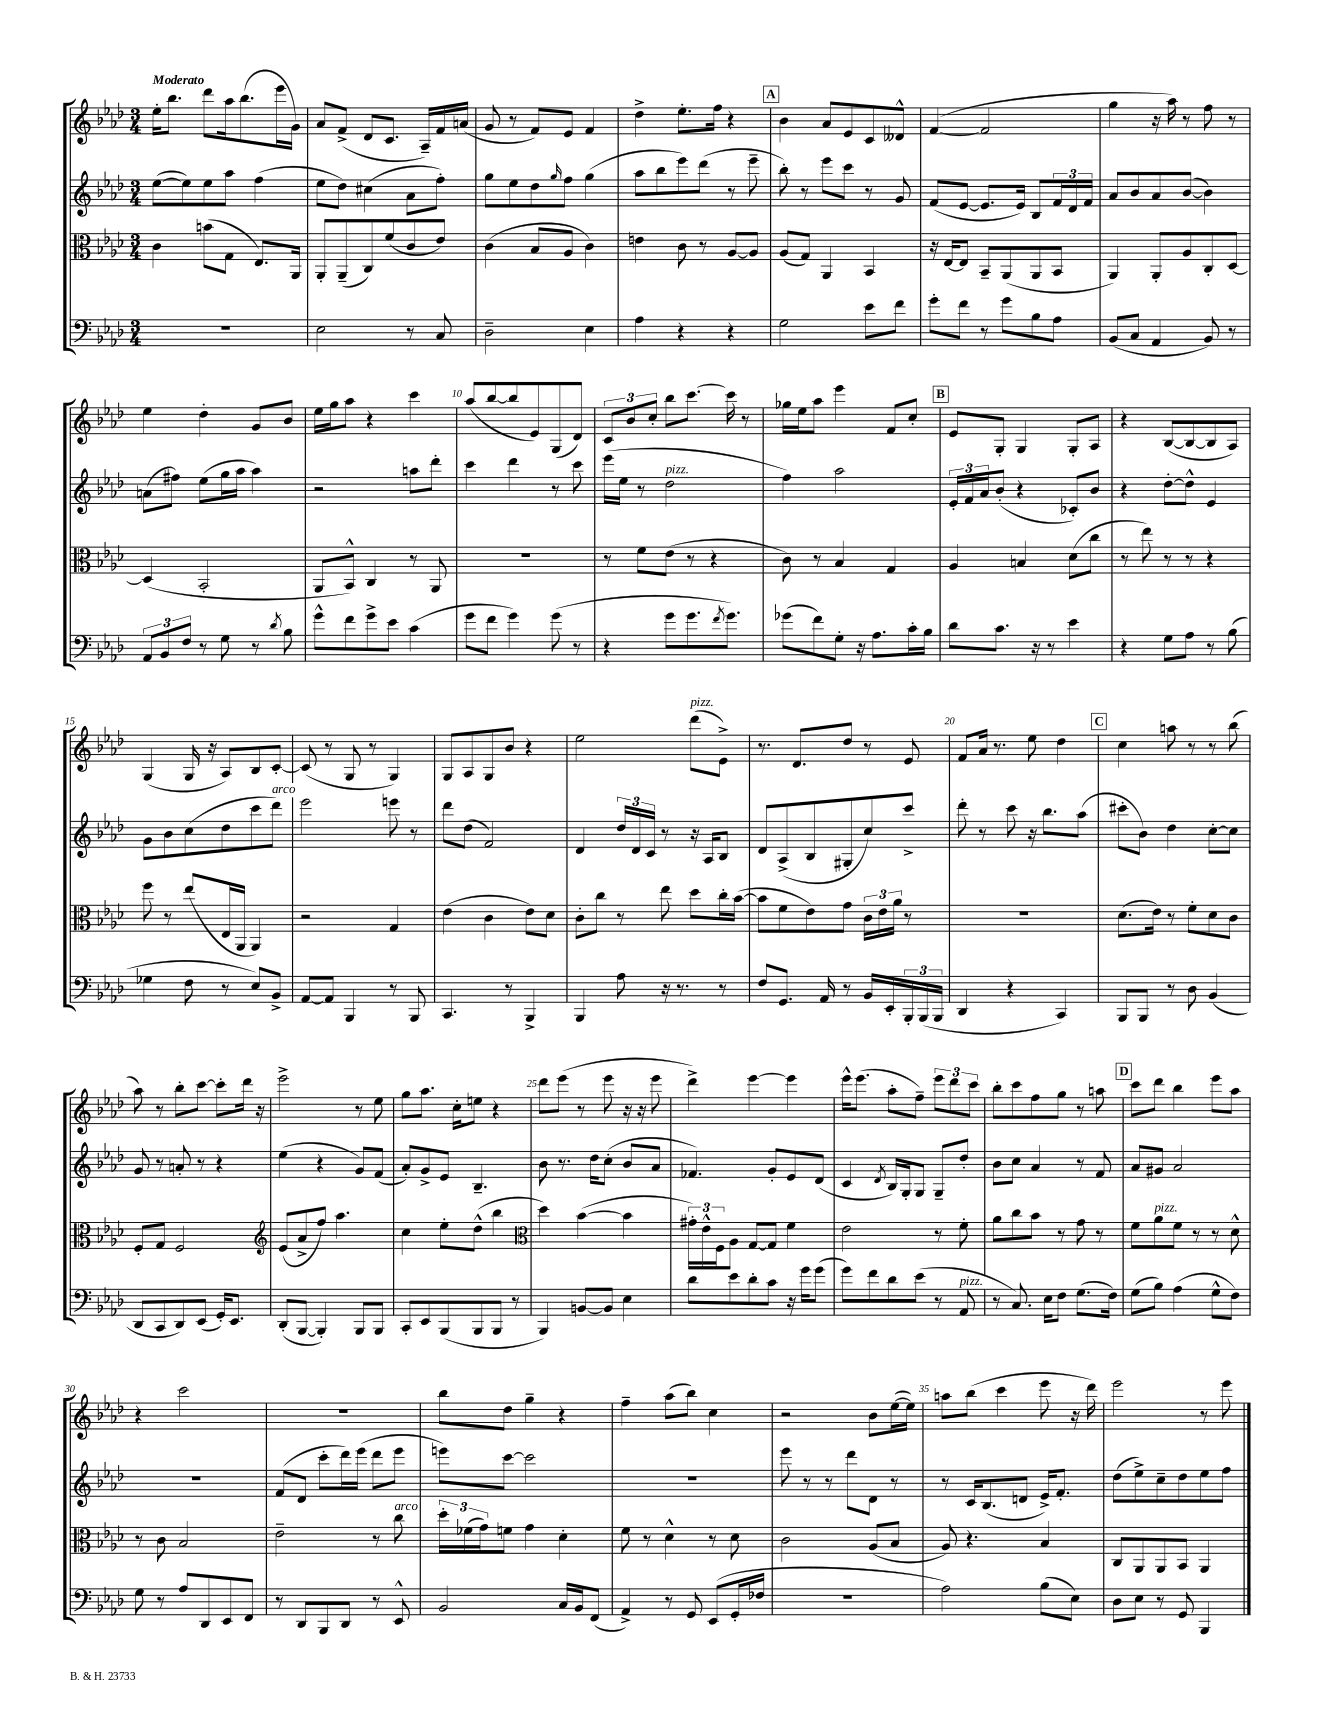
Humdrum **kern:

**kern	**kern	**kern	**kern
*staff4	*staff3	*staff2	*staff1
*clefF4	*clefC3	*clefG2	*clefG2
*k[b-e-a-d-]	*k[b-e-a-d-]	*k[b-e-a-d-]	*k[b-e-a-d-]
*M3/4	*M3/4	*M3/4	*M3/4
2.r	4c	([8ee-	16ee-'
.	.	.	8.bb-
.	.	8ee-])	.
.	(8b	8ee-	8ddd-
.	8G	8aa-	16aa-
.	.	.	(8.bb-
.	8.E-)	(4ff	.
.	.	.	16eee-
.	16AA-	.	16g)
=	=	=	=
2E-	8AA-'	8ee-	8a-
.	(8AA-~	8dd-)	(8f^
.	8C)	(4cc#	8d-
.	(8f	.	8.c
8r	8c	8a-	.
.	.	.	16A-~)
8C	8e-)	8ff')	16f
.	.	.	(16a
=	=	=	=
2D-~	(4c	8gg	8g
.	.	8ee-	8r
.	8B-	8dd-	8f)
.	.	16qqgg	.
.	8A-	8ff	8e-
4E-	4c)	(4gg	4f
=	=	=	=
4A-	4e	8aa-	4dd-^
.	.	8bb-	.
4r	8c	8eee-)	8.ee-'
.	8r	(8ddd-	.
.	.	.	16ff
4r	[8A-	8r	4r
.	8A-]	8eee-~	.
=	=	=	=
2G	(8A-	8bb-')	4b-
.	8G)	8r	.
.	4AA-	8eee-	8a-
.	.	8ccc	8e-
8e-	4BB-	8r	8c
8f	.	8g	8d--^^
=	=	=	=
8g'	16r	(8f	([4f
.	[16E-	.	.
8f	8E-]	[8e-	.
8r	8BB-~	8.e-]	2f]
8g	(8AA-	.	.
.	.	16e-)	.
8B-	8AA-	8B-	.
8A-	8BB-	24f	.
.	.	24d-	.
.	.	24f	.
=	=	=	=
(8BB-	4AA-)	8a-	4gg
8C	.	8b-	.
4AA-	8AA-'	8a-	16r
.	.	.	16aa-)
.	8A-	([8b-	8r
8BB-)	8C'	4b-])	8ff
8r	[8D-	.	8r
=	=	=	=
12AA-	(4D-]	(8a	4ee-
12BB-	.	.	.
.	.	8ff#)	.
12F	.	.	.
8r	2BB-'	(8ee-	4dd-'
8G	.	16gg	.
.	.	16aa-	.
8r	.	4aa-)	8g
8qd-	.	.	.
8B-	.	.	8b-
=	=	=	=
8g^^	8AA-	2r	16ee-
.	.	.	16gg
8f	8BB-^^)	.	8aa-
8g^	4C	.	4r
8e-	.	.	.
(4c	8r	8aa	4ccc
.	8AA-	8ddd-'	.
=	=	=	=
8g	2.r	4ccc	(8aa-
8f	.	.	[8bb-
4g)	.	4ddd-	8bb-]
.	.	.	8e-)
(8g	.	8r	(8G
8r	.	8ccc	8d-)
=	=	=	=
4r	8r	(16eee-	12c
.	.	16ee-	.
.	.	.	12b-
.	8f	8r	.
.	.	.	12cc'
8g	(8e-	2dd-	8bb-
8.g	8r	.	[8.ccc
.	4r	.	.
8qf	.	.	.
8.g)	.	.	16ccc]
.	.	.	8r
=	=	=	=
(8g-	8c)	4ff)	16gg-
.	.	.	16ee-
8f)	8r	.	8aa-
8G'	4B-	2aa-	4eee-
16r	.	.	.
8.A-	.	.	.
.	4G	.	8f
16c'	.	.	8cc'
16B-	.	.	.
=	=	=	=
8d-	4A-	24e-'	8e-
.	.	24f	.
.	.	24a-	.
8.c	.	(8b-'	8G'
.	4B	4r	4G
16r	.	.	.
8r	.	.	.
4e-	(8d-	8c-')	8G'
.	8cc	8b-	8A-
=	=	=	=
4r	8r	4r	4r
.	8ee-)	.	.
8G	8r	[8dd-'	([8B-
8A-	8r	8dd-^^]	8B-_
8r	4r	4e-	8B-]
(8B-	.	.	8A-)
=	=	=	=
4G-	8ff	8g	(4G
.	8r	8b-	.
8F	(8ee-	(8cc	16G
.	.	.	16r
8r	16E-	8dd-	8A-)
.	16AA-	.	.
8E-)	4AA-)	8ccc	8B-
8BB-^	.	8ddd-)	[8c'
=	=	=	=
[8AA-	2r	2eee-	(8c]
8AA-]	.	.	8r
4BBB-	.	.	8G
.	.	.	8r
8r	4G	8eee	4G)
8BBB-	.	8r	.
=	=	=	=
4.CC	(4e-	8ddd-	8G
.	.	(8dd-	8A-
.	4c	2f)	8G
8r	.	.	8b-
4BBB-^	8e-)	.	4r
.	8d-	.	.
=	=	=	=
4BBB-	8c'	4d-	2ee-
.	8cc	.	.
8A-	8r	24dd-	.
.	.	24d-	.
.	.	24c	.
16r	8ee-	8r	.
8.r	.	.	.
.	8dd-	16r	(8ddd-
.	.	16A-	.
8r	16cc'	8B-	8e-^)
.	([16b-	.	.
=	=	=	=
8F	8b-]	8d-	8.r
8.GG	8f	(8A-^	.
.	.	.	8.d-
.	8e-)	8B-	.
16AA-	.	.	.
8r	8g	8G#'	8dd-
16BB-	24c	8cc)	8r
.	24e-	.	.
16EE-'	.	.	.
.	24a-	.	.
24BBB-'	8r	8ccc^	8e-
(24BBB-	.	.	.
24BBB-	.	.	.
=	=	=	=
4DD-	2.r	8ddd-'	8f
.	.	8r	16a-
.	.	.	8.r
4r	.	8ccc	.
.	.	16r	8ee-
.	.	8.bb-	.
4CC)	.	.	4dd-
.	.	(8aa-	.
=	=	=	=
8BBB-	(8.d-	8ccc#'	4cc
8BBB-	.	8b-)	.
.	16e-)	.	.
8r	8r	4dd-	8aa
8D-	8f'	.	8r
(4BB-	8d-	[8cc'	8r
.	8c	8cc]	(8bb-
=	=	=	=
8DD-	8F'	8g	8aa-)
8CC	8G	8r	8r
8DD-)	2F	8a'	8bb-'
(8EE-	.	8r	[8ccc
16GG')	.	4r	8ccc']
8.EE-	.	.	.
.	.	.	16ddd-
.	.	.	16r
=	=	=	=
*	*clefG2	*	*
(8DD-'	(8e-	(4ee-	2eee-^
[8BBB-	8a-^	.	.
4BBB-'])	8ff)	4r	.
.	4.aa-	.	.
8BBB-	.	8g)	8r
8BBB-	.	(8f	8ee-
=	=	=	=
8CC'	4cc	8a-')	8gg
8EE-	.	8g^	8.aa-
(8BBB-	8ee-'	8e-	.
.	.	.	16cc'
8BBB-	(8dd-^^	4.B-~	8ee
8BBB-	4bb-	.	4r
8r	.	.	.
=	=	=	=
*	*clefC3	*	*
4BBB-)	4dd-)	8b-	8ddd-
.	.	8.r	(8eee-
[8BB	([4b-	.	8r
.	.	16dd-	.
8BB]	.	(8cc'	8eee-
4E-	4b-]	8b-	16r
.	.	.	16r
.	.	8a-	8eee-
=	=	=	=
8d-	24g#')	4.f-)	4ddd-^)
.	24e-^^	.	.
.	24F	.	.
8e-	8A-	.	.
8d-'	[8G	.	[4eee-
8c	8G]	8g'	.
16r	4f	8e-	4eee-]
16g	.	.	.
(8g	.	(8d-	.
=	=	=	=
8g)	2e-	4c	16eee-^^
.	.	.	(8.eee-
8f	.	.	.
.	.	8qd-	.
8d-	.	16B-)	8aa-'
.	.	16G'	.
(8e-	.	8G	8ff~)
8r	8r	8G~	12eee-
.	.	.	12ddd-
8AA-	8f'	8dd-'	.
.	.	.	12ccc
=	=	=	=
8r	8a-	8b-	8bb-'
8.C)	8cc	8cc	8ccc
.	8b-	4a-	8ff
16E-	.	.	.
8F	8r	.	8gg
(8.G	8g	8r	8r
.	8r	8f	8aa
16F)	.	.	.
=	=	=	=
(8G	8f	8a-	8ccc
8B-)	8a-	8g#	8ddd-
(4A-	8f	2a-	4bb-
.	8r	.	.
8G^^	8r	.	8eee-
8F)	8d-^^	.	8aa-
=	=	=	=
8G	8r	2.r	4r
8r	8c	.	.
8A-	2B-	.	2ccc
8DD-	.	.	.
8EE-	.	.	.
8FF	.	.	.
=	=	=	=
8r	2e-~	(8f	2.r
8DD-	.	8d-	.
8BBB-	.	8ccc'	.
8DD-	.	16ddd-)	.
.	.	(16eee-	.
8r	8r	8ddd-	.
8EE-^^	8cc	8eee-	.
=	=	=	=
2BB-	24dd-'	8eee)	8bb-
.	(24f-	.	.
.	24g)	.	.
.	8f	[8ccc	8dd-
.	4g	2ccc]	4gg~
16C	4d-'	.	4r
16BB-	.	.	.
(8FF	.	.	.
=	=	=	=
4AA-^)	8f	2.r	4ff~
.	8r	.	.
8r	4d-^^	.	(8aa-
8GG	.	.	8bb-)
(8EE-	8r	.	4cc
16GG'	8d-	.	.
16F-	.	.	.
=	=	=	=
2.r	2c	8eee-	2r
.	.	8r	.
.	.	8r	.
.	.	8ddd-	.
.	(8A-	8d-	8b-
.	8B-	8r	([16ee-
.	.	.	16ee-])
=	=	=	=
2A-)	8A-)	8r	8aa
.	4.r	16c	(8bb-
.	.	(8.B-	.
.	.	.	4ccc
.	.	8d	.
(8B-	4B-	16e-^)	8eee-
.	.	8.f'	.
8E-)	.	.	16r
.	.	.	16ddd-)
=	=	=	=
8D-	8C	(8dd-	2eee-
8E-	8AA-	8ee-^)	.
8r	8AA-	8cc~	.
8GG	8BB-	8dd-	.
4BBB-	4AA-	8ee-	8r
.	.	8ff	8eee-
==	==	==	==
*-	*-	*-	*-
